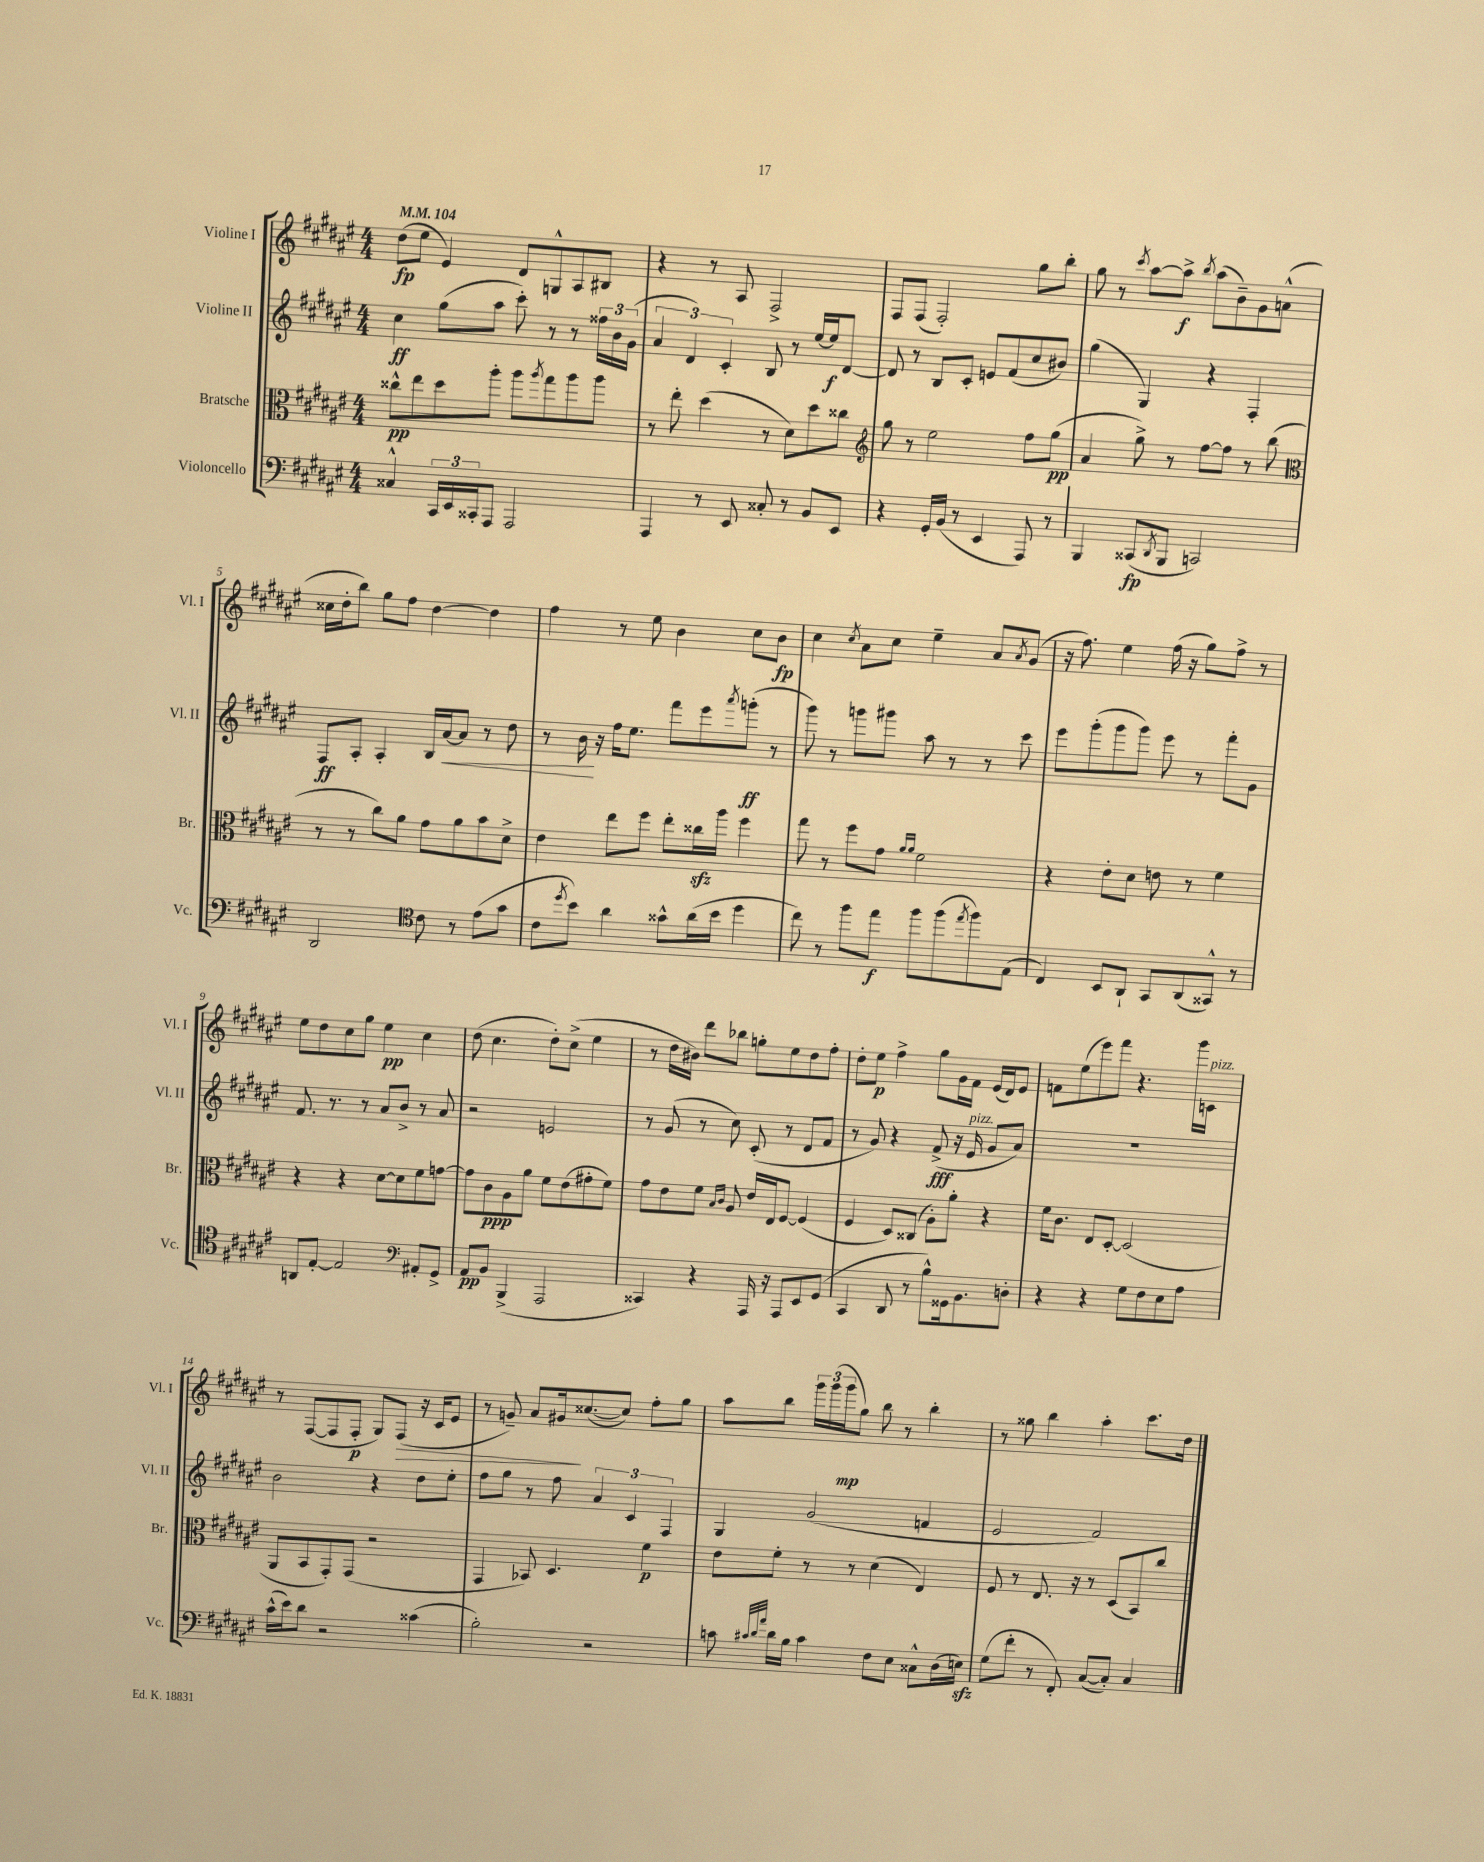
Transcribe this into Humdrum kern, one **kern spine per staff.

**kern	**dynam	**kern	**dynam	**kern	**dynam	**kern	**dynam
*part4	*part4	*part3	*part3	*part2	*part2	*part1	*part1
*staff4	*staff4	*staff3	*staff3	*staff2	*staff2	*staff1	*staff1
*I"Violoncello	*	*I"Bratsche	*	*I"Violine II	*	*I"Violine I	*
*I'Vc.	*	*I'Br.	*	*I'Vl. II	*	*I'Vl. I	*
*clefF4	*	*clefC3	*	*clefG2	*	*clefG2	*
*k[f#c#g#d#a#e#]	*	*k[f#c#g#d#a#e#]	*	*k[f#c#g#d#a#e#]	*	*k[f#c#g#d#a#e#]	*
*M4/4	*	*M4/4	*	*M4/4	*	*M4/4	*
*MM104	*	*MM104	*	*MM104	*	*MM104	*
=1	=1	=1	=1	=1	=1	=1	=1
4C##X^^/	.	8cc##X^^\L	pp	4cc#\	ff	(8dd#\L	fp
.	.	8ee#\	.	.	.	8ee#\J	.
24CC#/LL	.	8dd#\	.	(8gg#\L	.	4e#/)	.
24EE#/	.	.	.	.	.	.	.
24CC##X'/J	.	.	.	.	.	.	.
8AAA#/J	.	8aa#'\J	.	8aa#\J	.	.	.
2AAA#/	.	8aa#\L	.	8ccc#'\)	.	8d#/L	.
.	.	8qaa#/	.	.	.	.	.
.	.	8gg#\	.	8r	.	8Gn^^/	.
.	.	8aa#\	.	8r	.	8A#/	.
.	.	8aa#\J	.	24ff##X\LL	.	8B#X/J	.
.	.	.	.	24b\	.	.	.
.	.	.	.	(24g#\JJ	.	.	.
=2	=2	=2	=2	=2	=2	=2	=2
4AAA#/	.	8r	.	6a#/	.	4r	.
.	.	8ee#'\	.	.	.	.	.
.	.	.	.	6d#/)	.	.	.
8r	.	(4dd#\	.	.	.	8r	.
.	.	.	.	6c#'/	.	.	.
8EE#/	.	.	.	.	.	8A#/	.
8C##X'/	.	8r	.	8B/	.	2F#^/	.
8r	.	8d#\L)	.	8r	.	.	.
8BB/L	.	8dd#\	.	[16ee#/LL	.	.	.
.	.	.	.	16ee#/J]	f	.	.
8EE#/J	.	8cc##X\J	.	[8d#/J	.	.	.
=3	=3	=3	=3	=3	=3	=3	=3
*	*	*clefG2	*	*	*	*	*
4r	.	8gg#\	.	8d#/]	.	8F#/L	.
.	.	8r	.	8r	.	(8F#/J	.
16GG#'/LL	.	2ee#\	.	8B/L	.	2F#'/)	.
(16BB/JJ	.	.	.	.	.	.	.
8r	.	.	.	8c#'/J	.	.	.
4EE#/	.	.	.	8en/L	.	.	.
.	.	.	.	(8f#/	.	.	.
8AAA#/)	.	8ff#\L	.	8cc#/	.	8gg#\L	.
8r	.	(8gg#\J	pp	8b#X/J)	.	8bb'\J	.
=4	=4	=4	=4	=4	=4	=4	=4
4BBB/	.	4a#/	.	(4gg#\	.	8gg#\	.
.	.	.	.	.	.	8r	.
.	.	.	.	.	.	8qccc#/	.
(8CC##X/L	fp	8gg#^\)	.	4G#/)	.	[8aa#\L	.
8qDD#/	.	.	.	.	.	.	.
8BBB/J	.	8r	.	.	.	8aa#^\J]	f
.	.	.	.	.	.	8qbb/	.
2CCn/)	.	[8ff#\L	.	4r	.	(8aa#\L	.
.	.	8ff#\J]	.	.	.	8b~\)	.
.	.	8r	.	4F#'/	.	8g#\	.
.	.	(8bb\	.	.	.	(8an^^\J	.
!!LO:LB:g=z
=5	=5	=5	=5	=5	=5	=5	=5
*	*	*clefC3	*	*	*	*	*
2DD#/	.	8r	.	8F#/L	ff	16cc##X\LL	.
.	.	.	.	.	.	16dd#'\J	.
.	.	8r	.	8A#'/J	.	8bb\J)	.
.	.	8cc#\L)	.	4A#'/	.	8gg#\L	.
.	.	8a#\J	.	.	.	8ff#\J	.
*clefC4	*	*	*	*	*	*	*
8c#\	.	8g#\L	.	16B/LL	.	[4dd#\	.
!	!	!	!	!	!LO:HP:b	!	!
.	.	.	.	[16a#/J	<	.	.
8r	.	8a#\	.	8a#/J]	.	.	.
(8e#\L	.	8b\	.	8r	.	4dd#\]	.
8g#\J	.	8d#^\J	.	8dd#\	.	.	.
=6	=6	=6	=6	=6	=6	=6	=6
8c#\L	.	4e#\	.	8r	.	4ff#\	.
8qdd#/	.	.	.	.	.	.	.
8b\J)	.	.	.	16b\	.	.	.
.	.	.	.	16r	[	.	.
4a#\	.	8ee#\L	.	16ff#\KL	.	8r	.
.	.	.	.	8.ee#\J	.	.	.
.	.	8ff#\J	.	.	.	8ee#\	.
8g##X^^\L	.	8ee#'\L	.	8fff#\L	.	4b\	.
(16a#\L	.	16cc##Xzz\L	.	8eee#\	.	.	.
16b\JJ	.	16aa#\JJ	.	.	.	.	.
.	.	.	.	8qaaa#/	.	.	.
4dd#\	.	4ff#\	.	(8gggn'\J	ff	8cc#\L	.
.	.	.	.	8r	.	8b\J	fp
=7	=7	=7	=7	=7	=7	=7	=7
8cc#\)	.	8gg#\	.	8ggg#\)	.	4cc#\	.
8r	.	8r	.	8r	.	.	.
.	.	.	.	.	.	8qcc#/	.
8ff#\L	.	8ff#\L	.	8gggn\L	.	8a#\L	.
8ee#\J	f	8g#\J	.	8ggg#X\J	.	8cc#\J	.
.	.	16qqa#/LL	.	.	.	.	.
.	.	16qqa#/JJ	.	.	.	.	.
8ff#\L	.	2f#\	.	8aa#\	.	4ee#~\	.
(8ff#\	.	.	.	8r	.	.	.
8qee#/	.	.	.	.	.	.	.
8ff#\)	.	.	.	8r	.	8a#/L	.
.	.	.	.	.	.	8qa#/	.
(8E#\J	.	.	.	8ccc#\	.	(8g#/J	.
=8	=8	=8	=8	=8	=8	=8	=8
4C#/)	.	4r	.	8eee#\L	.	16r	.
.	.	.	.	.	.	8.ff#\)	.
.	.	.	.	(8ggg#'\	.	.	.
8BB/L	.	8e#'\L	.	8ggg#\	.	4ee#\	.
8AA#`/J	.	8d#\J	.	8ggg#\J)	.	.	.
8GG#/L	.	8en\	.	8eee#\	.	(16ff#\	.
.	.	.	.	.	.	16r	.
(8AA#/	.	8r	.	8r	.	8gg#\L)	.
8GG##X^^/J)	.	4f#\	.	8fff#'\L	.	8ff#^\J	.
8r	.	.	.	8g#\J	.	8r	.
!!LO:LB:g=z
=9	=9	=9	=9	=9	=9	=9	=9
8AAn/L	.	4r	.	8.f#/	.	8ee#\L	.
[8E#'/J	.	.	.	.	.	8dd#\	.
.	.	.	.	8.r	.	.	.
2E#/]	.	4r	.	.	.	8cc#\	.
.	.	.	.	8r	.	8gg#\J	.
.	.	[8d#\L	.	8a#/L	.	4ee#\	pp
.	.	8d#\]	.	8b^/J	.	.	.
*clefF4	*	*	*	*	*	*	*
8AA#X'/L	.	8f#\	.	8r	.	4cc#\	.
8GG#^/J	.	[8gn\J	.	8a#/	.	.	.
=10	=10	=10	=10	=10	=10	=10	=10
8AA#/L	pp	8g\L]	.	2r	.	(8dd#\	.
8BB/J	.	8c#\	ppp	.	.	4.cc#\	.
(4BBB^/	.	8A#\	.	.	.	.	.
.	.	8a#\J	.	.	.	.	.
2AAA#/	.	8f#\L	.	2en/	.	8dd#'\L)	.
.	.	(8e#\	.	.	.	(8cc#^\J	.
.	.	8g#X'\	.	.	.	4ee#\	.
.	.	8f#\J)	.	.	.	.	.
=11	=11	=11	=11	=11	=11	=11	=11
4CC##X/)	.	8g#\L	.	8r	.	8r	.
.	.	8e#\	.	(8g#/	.	16dd#\LL	.
.	.	.	.	.	.	16b#X\JJ)	.
4r	.	8f#\J	.	8r	.	8ddd#\L	.
.	.	16qqB/LL	.	.	.	.	.
.	.	16qqc#/JJ	.	.	.	.	.
.	.	8A#/	.	8cc#\)	.	8bb-X\J	.
16AAA#/	.	16e#/LL	.	(8c#'/	.	8ggn'\L	.
16r	.	16E#/J	.	.	.	.	.
8AAA#/L	.	[8F#/J	.	8r	.	8ee#\	.
8EE#/	.	(4F#/]	.	8d#/L	.	8dd#\	.
(8GG#/J	.	.	.	8f#/J	.	8ff#'\J	.
=12	=12	=12	=12	=12	=12	=12	=12
4CC#/	.	4F#/	.	8r	.	8dd#'\L	.
.	.	.	.	8g#/)	.	8ee#\J	p
8DD#/	.	8D#/L)	.	4r	.	4ff#^\	.
8r	.	(8C##X/J	.	.	.	.	.
8B^^\L)	.	8A#'\L)	.	(8f#^/	fff	8gg#\L	.
16GG##X\k	.	8a#'\J	.	16r	.	16g#\L	.
!	!	!	!	!LO:TX:a:i:t=pizz.	!	!	!
8.BB\	.	.	.	16e#/	.	16f#\JJ	.
.	.	4r	.	8g#/L	.	(16e#/LL	.
.	.	.	.	.	.	16d#/J)	.
8Dn'\J	.	.	.	8a#/J)	.	8e#/J	.
=13	=13	=13	=13	=13	=13	=13	=13
4r	.	16f#\KL	.	1r	.	8fn\L	.
.	.	8.c#\J	.	.	.	.	.
.	.	.	.	.	.	(8ee#\	.
4r	.	8E#/L	.	.	.	8eee#\)	.
.	.	[8D#'/J	.	.	.	8fff#\J	.
8G#\L	.	(2D#/]	.	.	.	4.r	.
8F#\	.	.	.	.	.	.	.
8E#\	.	.	.	.	.	.	.
8A#\J	.	.	.	.	.	16ggg#\LL	.
!	!	!	!	!	!	!LO:TX:a:i:t=pizz.	!
.	.	.	.	.	.	16cn\JJ	.
!!LO:LB:g=z
=14	=14	=14	=14	=14	=14	=14	=14
(16c#^^\LL	.	8AA#/L	.	2b\	.	8r	.
16e#\J)	.	.	.	.	.	.	.
8d#\J	.	8BB/	.	.	.	([8F#/L	.
2r	.	8GG#'/)	.	.	.	8F#/]	.
.	.	(8GG#/J	.	.	.	8F#'/J	p
.	.	2r	.	4r	.	8G#/L)	.
!	!	!	!	!	!	!	!LO:HP:b
.	.	.	.	.	.	(8F#/J	>
(4c##X\	.	.	.	8dd#\L	.	16r	.
.	.	.	.	.	.	16c#/KL	.
.	.	.	.	8ee#'\J	.	8e#/J	.
=15	=15	=15	=15	=15	=15	=15	=15
2B'\)	.	4GG#/	.	8ff#\L	.	8r	.
.	.	.	.	8gg#\J	.	8gn~/)	.
.	.	8BB-X/)	.	8r	.	8a#/L	.
.	.	4.D#/	.	8ff#\	.	16g#X/k	.
.	.	.	.	.	.	([8.cc##X/	]
2r	.	.	.	6a#/	.	.	.
.	.	.	.	.	.	8cc##/J])	.
.	.	.	.	6c#/	.	.	.
.	.	4f#\	p	.	.	8ff#'\L	.
.	.	.	.	6F#/	.	.	.
.	.	.	.	.	.	8gg#\J	.
=16	=16	=16	=16	=16	=16	=16	=16
8cn\	.	8e#\L	.	4G#/	.	8aa#\L	.
32qqc#X/LLL	.	.	.	.	.	.	.
32qqd#/	.	.	.	.	.	.	.
32qqa#/JJJ	.	.	.	.	.	.	.
16d#\LL	.	8f#'\J	.	.	.	8bb\J	.
16B\JJ	.	.	.	.	.	.	.
4c#\	.	8r	.	(2g#/	.	24ggg#\LL	.
.	.	.	.	.	.	(24ggg#\	.
.	.	.	.	.	.	24ggg#\J	mp
.	.	8r	.	.	.	8gg#\J)	.
8F#\L	.	(4d#\	.	.	.	8bb\	.
8E#\J	.	.	.	.	.	8r	.
8C##X^^\L	.	4E#/)	.	4fn/	.	4bb'\	.
(16D#\L	.	.	.	.	.	.	.
16Enzz\JJ)	.	.	.	.	.	.	.
=17	=17	=17	=17	=17	=17	=17	=17
(8G#\L	.	8F#/	.	2e#/	.	8r	.
8f#'\J	.	8r	.	.	.	8gg##X\	.
8r	.	8.E#/	.	.	.	4bb\	.
8FF#'/)	.	.	.	.	.	.	.
.	.	16r	.	.	.	.	.
([8C#/L	.	8r	.	2f#/)	.	4aa#'\	.
8C#'/J])	.	(8D#/L	.	.	.	.	.
4C#/	.	8BB/)	.	.	.	8.ccc#\L	.
.	.	8cc#/J	.	.	.	.	.
.	.	.	.	.	.	16dd#\Jk	.
==	==	==	==	==	==	==	==
*-	*-	*-	*-	*-	*-	*-	*-
